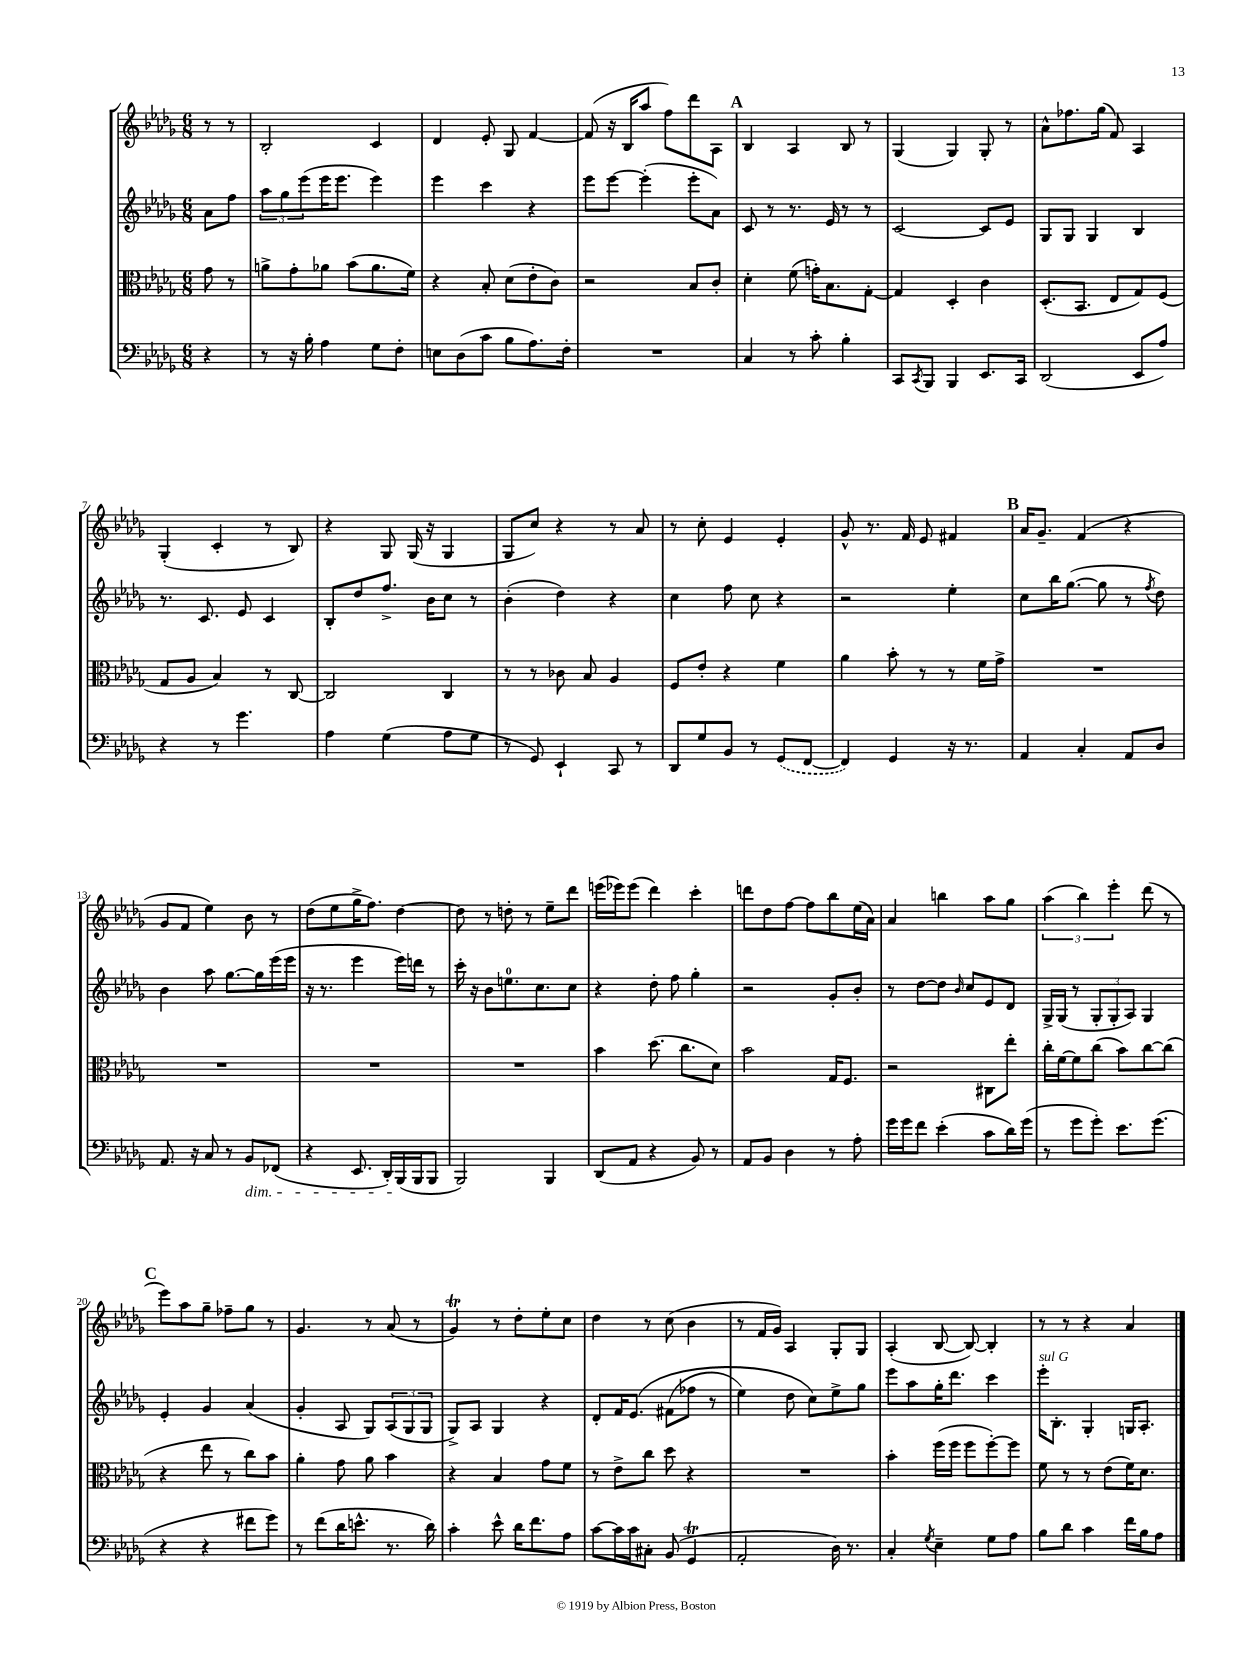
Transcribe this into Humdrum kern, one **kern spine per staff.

**kern	**kern	**kern	**kern
*part4	*part3	*part2	*part1
*staff4	*staff3	*staff2	*staff1
*clefF4	*clefC3	*clefG2	*clefG2
*k[b-e-a-d-g-]	*k[b-e-a-d-g-]	*k[b-e-a-d-g-]	*k[b-e-a-d-g-]
*M6/8	*M6/8	*M6/8	*M6/8
=	=	=	=
4r	8g-\	8a-\L	8r
.	8r	8ff\J	8r
=1	=1	=1	=1
8r	8an^\L	12aa-\L	2B-'/
.	.	12gg-\	.
16r	8g-'\	.	.
.	.	(12eee-\	.
16B-'\	.	.	.
4A-\	8a-X\J	16eee-\K	.
.	.	8.eee-\J	.
.	(8b-\L	.	.
8G-\L	8.a-\	4eee-\)	4c/
8F'\J	.	.	.
.	16f\Jk)	.	.
=2	=2	=2	=2
8En\L	4r	4eee-\	4d-/
(8D-\	.	.	.
8c\J	8B-'/	4ccc\	8e-'/
8B-\L	(8d-\L	.	8G-/
8.A-\)	8e-'\	4r	[4f/
.	8c\J)	.	.
16F'\Jk	.	.	.
=3	=3	=3	=3
2.r	2r	8eee-\L	(8f/]
.	.	[8eee-\J	16r
.	.	.	16B-/KL
.	.	(4eee-'\]	8aa-/J
.	.	.	8ff\L)
.	8B-/L	8eee-'\L	8ddd-\
.	8c'/J	8a-\J)	8A-\J
!!LO:REH:place=s1:t=A
=4	=4	=4	=4
4C/	4d-'\	8c/	4B-/
.	.	8r	.
8r	(8f\	8.r	4A-/
8c'\	16gn'\KL)	.	.
.	8.B-\	16e-/	.
4B-'\	.	8r	8B-/
.	[8G-'\J	8r	8r
=5	=5	=5	=5
8CC/L	4G-/]	[2c/	(4G-/
8qCC/	.	.	.
8BBB-/J	.	.	.
4BBB-/	4D-'/	.	4G-/)
8.EE-/L	4c\	8c/L]	8G-'/
.	.	8e-/J	8r
16CC/Jk	.	.	.
=6	=6	=6	=6
(2DD-/	(8.D-'/L	8G-/L	8a-^^\L
.	.	8G-/J	8.ff-X\
.	8.BB-/J	.	.
.	.	4G-/	.
.	.	.	(16gg-\Jk
.	8E-/L	.	8f/)
8EE-/L	8G-/)	4B-/	4A-/
8A-/J)	(8F/J	.	.
!!LO:LB:g=z
=7	=7	=7	=7
4r	8G-/L	8.r	(4G-'/
.	8A-/J	.	.
.	.	8.c/	.
8r	4B-/)	.	4c'/
4.g-\	.	8e-/	.
.	8r	4c/	8r
.	[8C/	.	8B-/)
=8	=8	=8	=8
4A-\	2C/]	8B-'/L	4r
.	.	8dd-/	.
(4G-\	.	8.ff^/J	8G-/
.	.	.	(16G-/
.	.	16b-\KL	16r
8A-\L	4C/	8cc\J	4G-/
8G-\J	.	8r	.
=9	=9	=9	=9
8r	8r	(4b-'\	8G-/L
8GG-/)	8r	.	8cc/J)
4EE-`/	8c-X\	4dd-\)	4r
.	8B-/	.	.
8CC/	4A-/	4r	8r
8r	.	.	8a-/
=10	=10	=10	=10
8DD-/L	8F/L	4cc\	8r
8G-/	8e-'/J	.	8cc'\
8BB-/J	4r	8ff\	4e-/
8r	.	8cc\	.
(8GG-/L	4f\	4r	4e-'/
[8FF/J	.	.	.
=11	=11	=11	=11
4FF/])	4a-\	2r	8g-^^/
.	.	.	8.r
4GG-/	8b-'\	.	.
.	.	.	16f/
.	8r	.	8e-/
16r	8r	4ee-'\	4f#X/
8.r	.	.	.
.	16f\LL	.	.
.	16g-^\JJ	.	.
!!LO:REH:place=s1:t=B
=12	=12	=12	=12
4AA-/	2.r	8cc\L	16a-/KL
.	.	.	8.g-~/J
.	.	16bb-\K	.
.	.	([8.gg-\J	.
4C'/	.	.	(4f/
.	.	8gg-\]	.
8AA-/L	.	8r	4r
.	.	8qff/	.
8D-/J	.	8dd-\)	.
!!LO:LB:g=z
=13	=13	=13	=13
8.AA-/	2.r	4b-\	8g-/L
.	.	.	8f/J
16r	.	.	.
8C/	.	8aa-\	4ee-\)
8r	.	[8.gg-\L	.
!LO:TX:b:i:t=dim.	!	!	!
8BB-/L	.	.	8b-\
.	.	16gg-\L]	.
(8FF-X/J	.	(16eee-\	8r
.	.	16eee-\JJ	.
=14	=14	=14	=14
4r	2.r	16r	(8dd-\L
.	.	8.r	.
.	.	.	8ee-\
8.EE-/	.	4eee-\	16gg-^\K
.	.	.	8.ff\J)
16DD-'/LL)	.	.	.
(16BBB-/	.	16eee-\LL)	[4dd-\
16BBB-/J	.	16dddn\JJ	.
8BBB-/J	.	8r	.
=15	=15	=15	=15
2BBB-/)	2.r	16ccc'\	8dd-\]
.	.	16r	.
.	.	8b-\L	8r
.	.	8.een\	8ddn'\
.	.	.	8r
.	.	8.cc\	.
4BBB-/	.	.	8ee-~\L
.	.	8cc\J	8ddd-\J
=16	=16	=16	=16
(8DD-/L	4b-\	4r	(16eeen\LL
.	.	.	16eee-X\J)
8AA-/J	.	.	(8eee-\J
4r	(8.dd-\	8dd-'\	4ddd-\)
.	.	8ff\	.
.	8.cc\L	.	.
8BB-/)	.	4gg-'\	4ccc'\
8r	8d-\J)	.	.
=17	=17	=17	=17
8AA-/L	2b-\	2r	8dddn\L
8BB-/J	.	.	8dd-\
4D-\	.	.	[8ff\J
.	.	.	8ff\L]
8r	16G-/KL	8g-'/L	8bb-\
.	8.F/J	.	.
8A-'\	.	8b-'/J	(16ee-\L
.	.	.	16a-\JJ)
=18	=18	=18	=18
16g-\LL	2r	8r	4a-/
16g-\J	.	.	.
8f\J	.	[8dd-\L	.
(4e-'\	.	8dd-\J]	4bbn\
.	.	16qqb-/	.
.	.	8cc/L	.
8c\L	8C#X\L	8e-/	8aa-\L
16d-\L)	8ee-'\J	8d-/J	8gg-\J
(16g-\JJ	.	.	.
=19	=19	=19	=19
8r	16cc'\LL	16G-^/LL	(6aa-\
.	[16f\J	(16G-/JJ	.
8g-\L	8f\]	8r	.
.	.	.	6bb-\)
8g-'\J)	(8cc\J	12G-'/L	.
.	.	12G-'/	6eee-'\
8.e-\L	8b-\L)	.	.
.	.	12A-/J)	.
.	[8cc\	4G-/	(8ddd-\
(8.g-\J	.	.	.
.	(8cc\J]	.	8r
!!LO:LB:g=z
!!LO:REH:place=s1:t=C
=20	=20	=20	=20
4r	4r	4e-'/	8eee-\L)
.	.	.	8aa-\
4r	8ee-\	4g-/	8gg-~\J
.	8r	.	8ff-X~\L
8f#X\L	8cc\L)	(4a-/	8gg-\J
8g-\J)	8b-\J	.	8r
=21	=21	=21	=21
8r	4a-'\	4g-'/	4.g-/
(8f\L	.	.	.
16d-\K	8g-\	8A-/	.
8.en^^\J	.	.	.
.	8a-\	8G-/L)	8r
8.r	4b-\	(12A-/	(8a-/
.	.	12G-/	.
.	.	.	8r
.	.	12G-/J	.
16d-\)	.	.	.
=22	=22	=22	=22
4c'\	4r	8G-^/L)	4g-T/)
.	.	8A-/J	.
8e-^^\	4B-/	4G-/	8r
16d-\KL	.	.	8dd-'\L
8.f\	.	.	.
.	8g-\L	4r	8ee-'\
8A-\J	8f\J	.	8cc\J
=23	=23	=23	=23
[8c\L	8r	8d-'/L	4dd-\
16c\L]	8e-^\L	16f/K	.
16c\J	.	(8.e-/J	.
8C#X'\J	8cc\J	.	8r
(8BB-/	8dd-\	(8f#X\L	(8cc\
4GG-T/	4r	8ff-X\J	4b-\
.	.	8r	.
=24	=24	=24	=24
2AA-'/	2.r	4ee-\)	8r
.	.	.	16f/LL
.	.	.	16g-/JJ)
.	.	8dd-\	4A-/
.	.	8cc\L)	.
16D-\)	.	8ee-^\	8G-'/L
8.r	.	.	.
.	.	8gg-\J	8G-/J
=25	=25	=25	=25
4C'/	4b-'\	8eee-\L	(4A-'/
.	.	8aa-\	.
8qG-/	.	.	.
4E-~\	(16ff\LL	16gg-'\K	[8B-/
.	16ff\JJ	8.ddd-\J	.
.	8ff\L	.	8B-/_)
8G-\L	[8ff'\)	4ccc\	4B-'/]
8A-\J	8ff\J]	.	.
=26	=26	=26	=26
!	!	!LO:TX:a:i:t=sul G	!
8B-\L	8f\	16eee-'\KL	8r
.	.	8.B-'\J	.
8d-\J	8r	.	8r
4c\	8r	4G-'/	4r
.	(8e-\L	.	.
16f\LL	16f\K)	16Gn/KL	4a-/
16B-\J	8.d-\J	8.A-'/J	.
8A-\J	.	.	.
==	==	==	==
*-	*-	*-	*-
